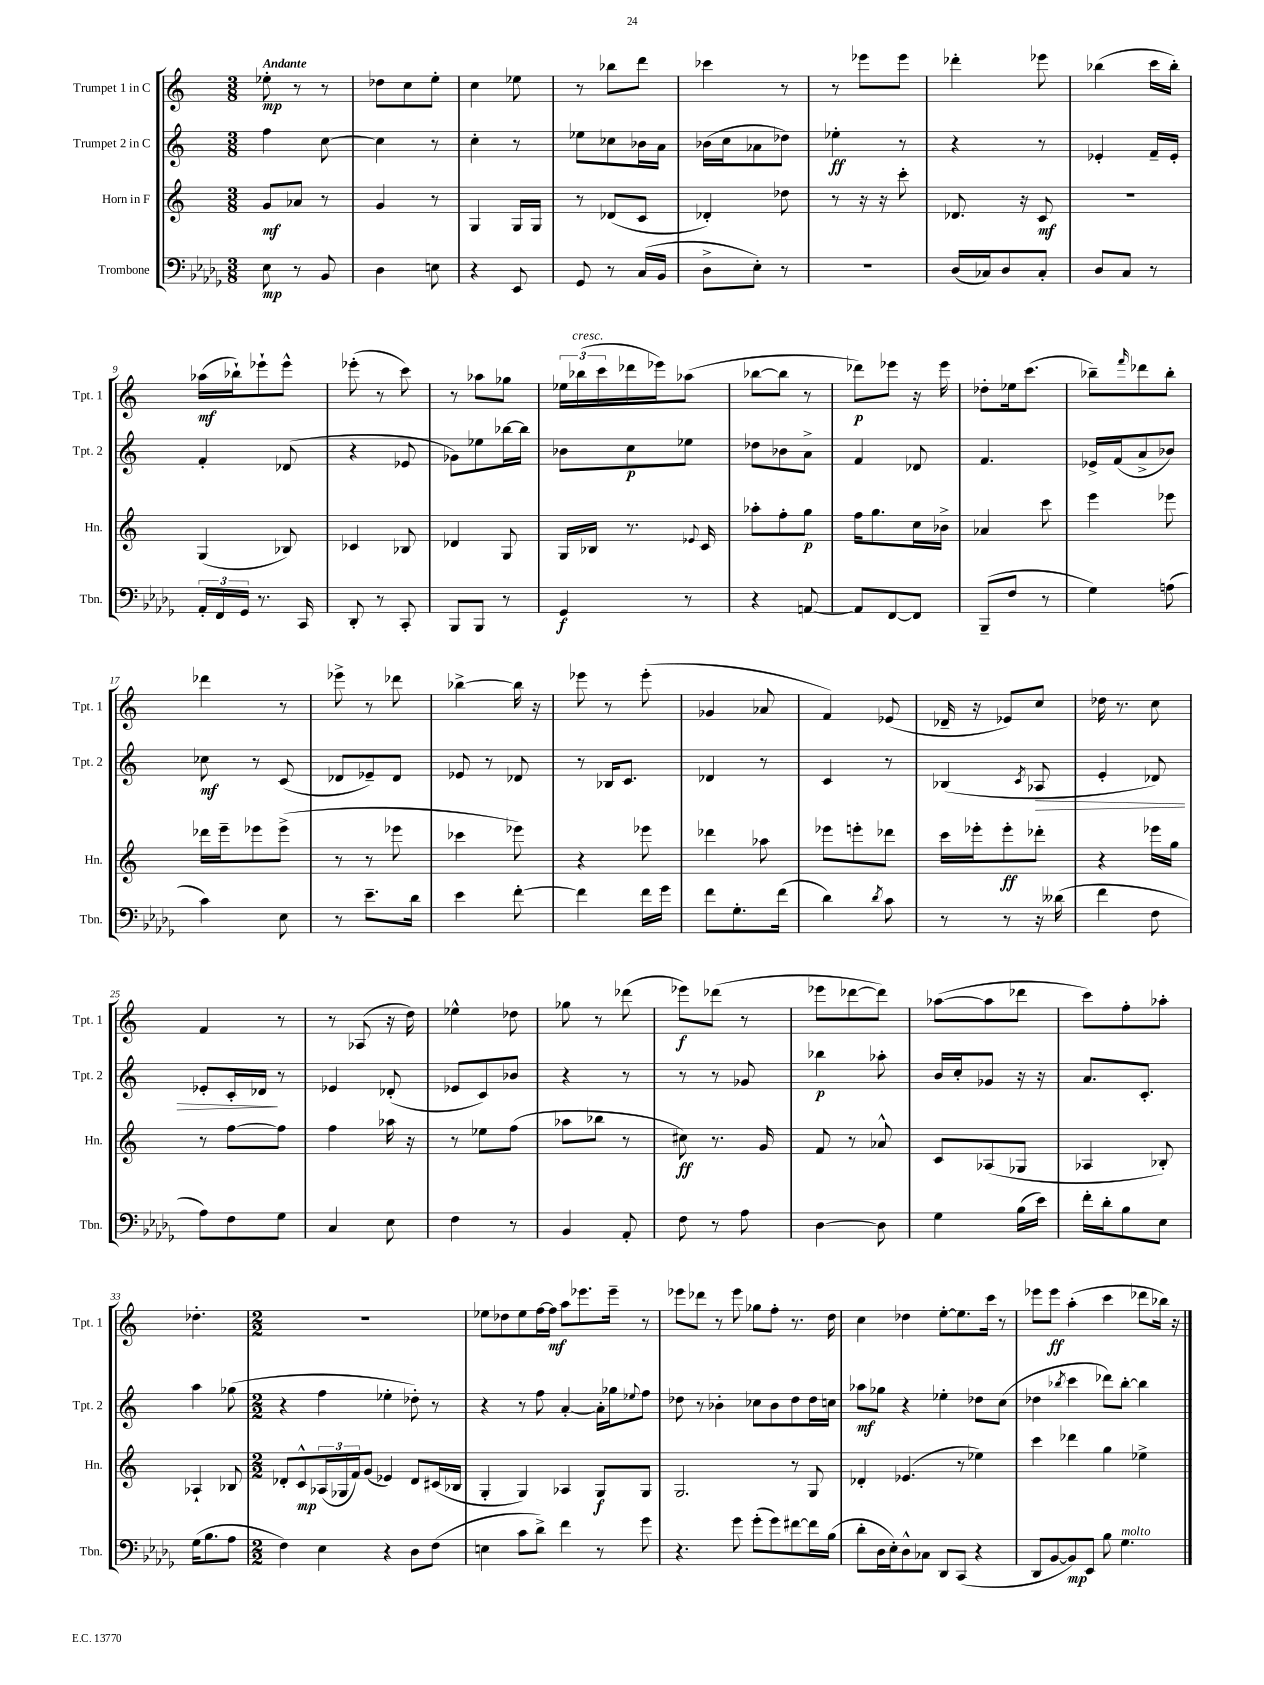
<<
\new StaffGroup <<
\new Staff = "s0" \with { instrumentName = "Trumpet 1 in C" shortInstrumentName = "Tpt. 1" } {
    \clef treble \key c \major \numericTimeSignature \time 3/8 \tempo "Andante"
    ees''8-.\mp r8 r8 |
    des''8 c''8 e''8-. |
    c''4 ees''8 |
    r8 bes''8 d'''8 |
    ces'''4 r8 |
    r8 ees'''8 ees'''8 |
    des'''4-. ees'''8 |
    bes''4( c'''16 bes''16-.) |
    aes''16\mf( bes''16-!) ees'''8-! ees'''8-^ |
    ees'''8-.( r8 c'''8) |
    r8 aes''8 ges''8 |
    \tuplet 3/2 { ees''16 bes''16^\markup { \italic "cresc." }( c'''16 } des'''16 ees'''16) aes''8( |
    bes''8~ bes''8 r8 |
    des'''8\p) ees'''8 r16 ees'''16 |
    des''8-. ees''16 c'''8.( |
    bes''8--) \grace { f'''16 } des'''8 bes''8-. |
    des'''4 r8 |
    ees'''8-> r8 des'''8 |
    bes''4~-> bes''16 r16 |
    ees'''8 r8 ees'''8-.( |
    ges'4 aes'8 |
    f'4) ees'8( |
    des'16-- r16 ees'8) c''8 |
    des''16 r8. c''8 |
    f'4 r8 |
    r8 aes8( r16 d''16) |
    ees''4-^ des''8 |
    ges''8 r8 des'''8( |
    ees'''8\f) des'''8( r8 |
    ees'''8 des'''8~ des'''8) |
    aes''8~( aes''8 des'''8 |
    c'''8) f''8-. aes''8-. |
    des''4.-. |
    \numericTimeSignature \time 2/2 R1 |
    ees''8 des''8 ees''8 f''16~ f''16\mf a''8 ees'''8. ees'''16-- r8 |
    ees'''8 des'''8 r8 ees'''8 ges''8 f''8-. r8. d''16 |
    c''4 des''4 e''8~-. e''8. c'''16 r8 |
    ees'''8 ees'''8\ff a''4-.( c'''4 des'''8 bes''16) r16 \bar "|." |
}
\new Staff = "s1" \with { instrumentName = "Trumpet 2 in C" shortInstrumentName = "Tpt. 2" } {
    \clef treble \key c \major \numericTimeSignature \time 3/8
    f''4 c''8~ |
    c''4 r8 |
    c''4-. r8 |
    ees''8 ces''8 bes'16 a'16 |
    bes'16( c''16 aes'8 des''8) |
    ees''4-.\ff r8 |
    r4 r8 |
    ees'4-. f'16-- ees'16-. |
    f'4-. des'8( |
    r4 ees'8 |
    ges'8) ees''8 bes''16~ bes''16 |
    bes'8 c''8\p ees''8 |
    des''8 bes'8 a'8-> |
    f'4 des'8 |
    f'4. |
    ees'16-> f'16( a'8-> bes'8) |
    ces''8\mf r8 c'8( |
    des'8 ees'8--) des'8 |
    ees'8 r8 des'8 |
    r8 bes16 c'8. |
    des'4 r8 |
    c'4 r8 |
    bes4( \acciaccatura { c'8 } aes8\> |
    e'4-. des'8) |
    ees'8-. c'16-. des'16\! r8 |
    ees'4 des'8-.( |
    ees'8 c'8) bes'8 |
    r4 r8 |
    r8 r8 ges'8 |
    bes''4\p aes''8-. |
    b'16 c''16-. ges'8 r16 r16 |
    a'8. c'8.-. |
    a''4 ges''8( |
    \numericTimeSignature \time 2/2 r4 f''4 ees''4-. des''8-.) r8 |
    r4 r8 f''8 a'4~-. a'16-. ges''16 \appoggiatura { ees''8 } f''8 |
    des''8 r8 bes'4-. ces''8 bes'8 des''8 des''16 c''16 |
    aes''8\mf ges''8 r4 ees''4-. des''8 c''8( |
    des''4 \acciaccatura { bes''8 } c'''4 des'''8) bes''8~-. bes''4 \bar "|." |
}
\new Staff = "s2" \with { instrumentName = "Horn in F" shortInstrumentName = "Hn." } {
    \clef treble \key c \major \numericTimeSignature \time 3/8
    g'8\mf aes'8 r8 |
    g'4 r8 |
    g4 g16 g16 |
    r8 des'8( c'8 |
    des'4-.) des''8 |
    r8 r16 r16 c'''8-. |
    des'8. r16 c'8\mf |
    R4. |
    g4( bes8) |
    ces'4 bes8 |
    des'4 g8 |
    g16 bes16 r8. \appoggiatura { ees'8 } c'16 |
    aes''8-. f''8-. g''8\p |
    f''16 g''8. c''16 bes'16-> |
    aes'4 c'''8 |
    e'''4 ees'''8 |
    des'''16 e'''16-- ees'''8 ees'''8->( |
    r8 r8 ees'''8 |
    ces'''4 ees'''8) |
    r4 ees'''8 |
    des'''4 aes''8 |
    ees'''8 e'''8-. des'''8 |
    c'''16 ees'''16-. ees'''8-.\ff des'''8-. |
    r4 ees'''16 g''16 |
    r8 f''8~ f''8 |
    f''4 aes''16 r16 |
    r8 ees''8 f''8( |
    aes''8 bes''8 r8 |
    cis''8\ff) r8. g'16 |
    f'8 r8 aes'8-^ |
    c'8 aes8( ges8 |
    aes4 bes8-.) |
    aes4-! bes8 |
    \numericTimeSignature \time 2/2 des'8-. c'8-^\mp \tuplet 3/2 { aes16( ges16 f'16) } g'8( ees'4) des'8 cis'16( bes16 |
    g4-. g4) aes4 g8\f g8 |
    g2. r8 g8 |
    des'4-. ees'4.( r8 ees''4) |
    c'''4 des'''4 g''4 ees''4-> \bar "|." |
}
\new Staff = "s3" \with { instrumentName = "Trombone" shortInstrumentName = "Tbn." } {
    \clef bass \key des \major \numericTimeSignature \time 3/8
    ees8\mp r8 bes,8 |
    des4 e8 |
    r4 ees,8 |
    ges,8 r8 c16( bes,16 |
    des8-> ees8-.) r8 |
    R4. |
    des16( ces16) des8 ces8-. |
    des8 c8 r8 |
    \tuplet 3/2 { aes,16-. f,16 ges,16 } r8. c,16 |
    des,8-. r8 c,8-. |
    bes,,8 bes,,8 r8 |
    ges,4\f r8 |
    r4 a,8~ |
    a,8 f,8~ f,8 |
    bes,,8--( f8 r8 |
    ges4) a8( |
    c'4) ees8 |
    r8 ees'8.-- des'16 |
    ees'4 f'8~-. |
    f'4 f'16 ges'16 |
    f'8 ges8.-. f'16( |
    des'4) \acciaccatura { des'8 } c'8 |
    r8 r8 r16 deses'16( |
    f'4 f8 |
    aes8) f8 ges8 |
    c4 ees8 |
    f4 r8 |
    bes,4 aes,8-. |
    f8 r8 aes8 |
    des4~ des8 |
    ges4 bes16( ees'16) |
    f'16-. des'16-. bes8 ees8 |
    ges16( bes8. aes8 |
    \numericTimeSignature \time 2/2 f4) ees4 r4 des8 f8( |
    e4 c'8 des'8->) f'4 r8 ges'8 |
    r4. ges'8 ges'8-.( ges'8) fis'8~ fis'16 bes16( |
    des'8-. des16 ees16-.) des8-^ ces8 des,8 c,8( r4 |
    des,8 bes,8~ bes,8\mp) ees,8 bes8 ges4.^\markup { \italic "molto" } \bar "|." |
}
>>
>>
